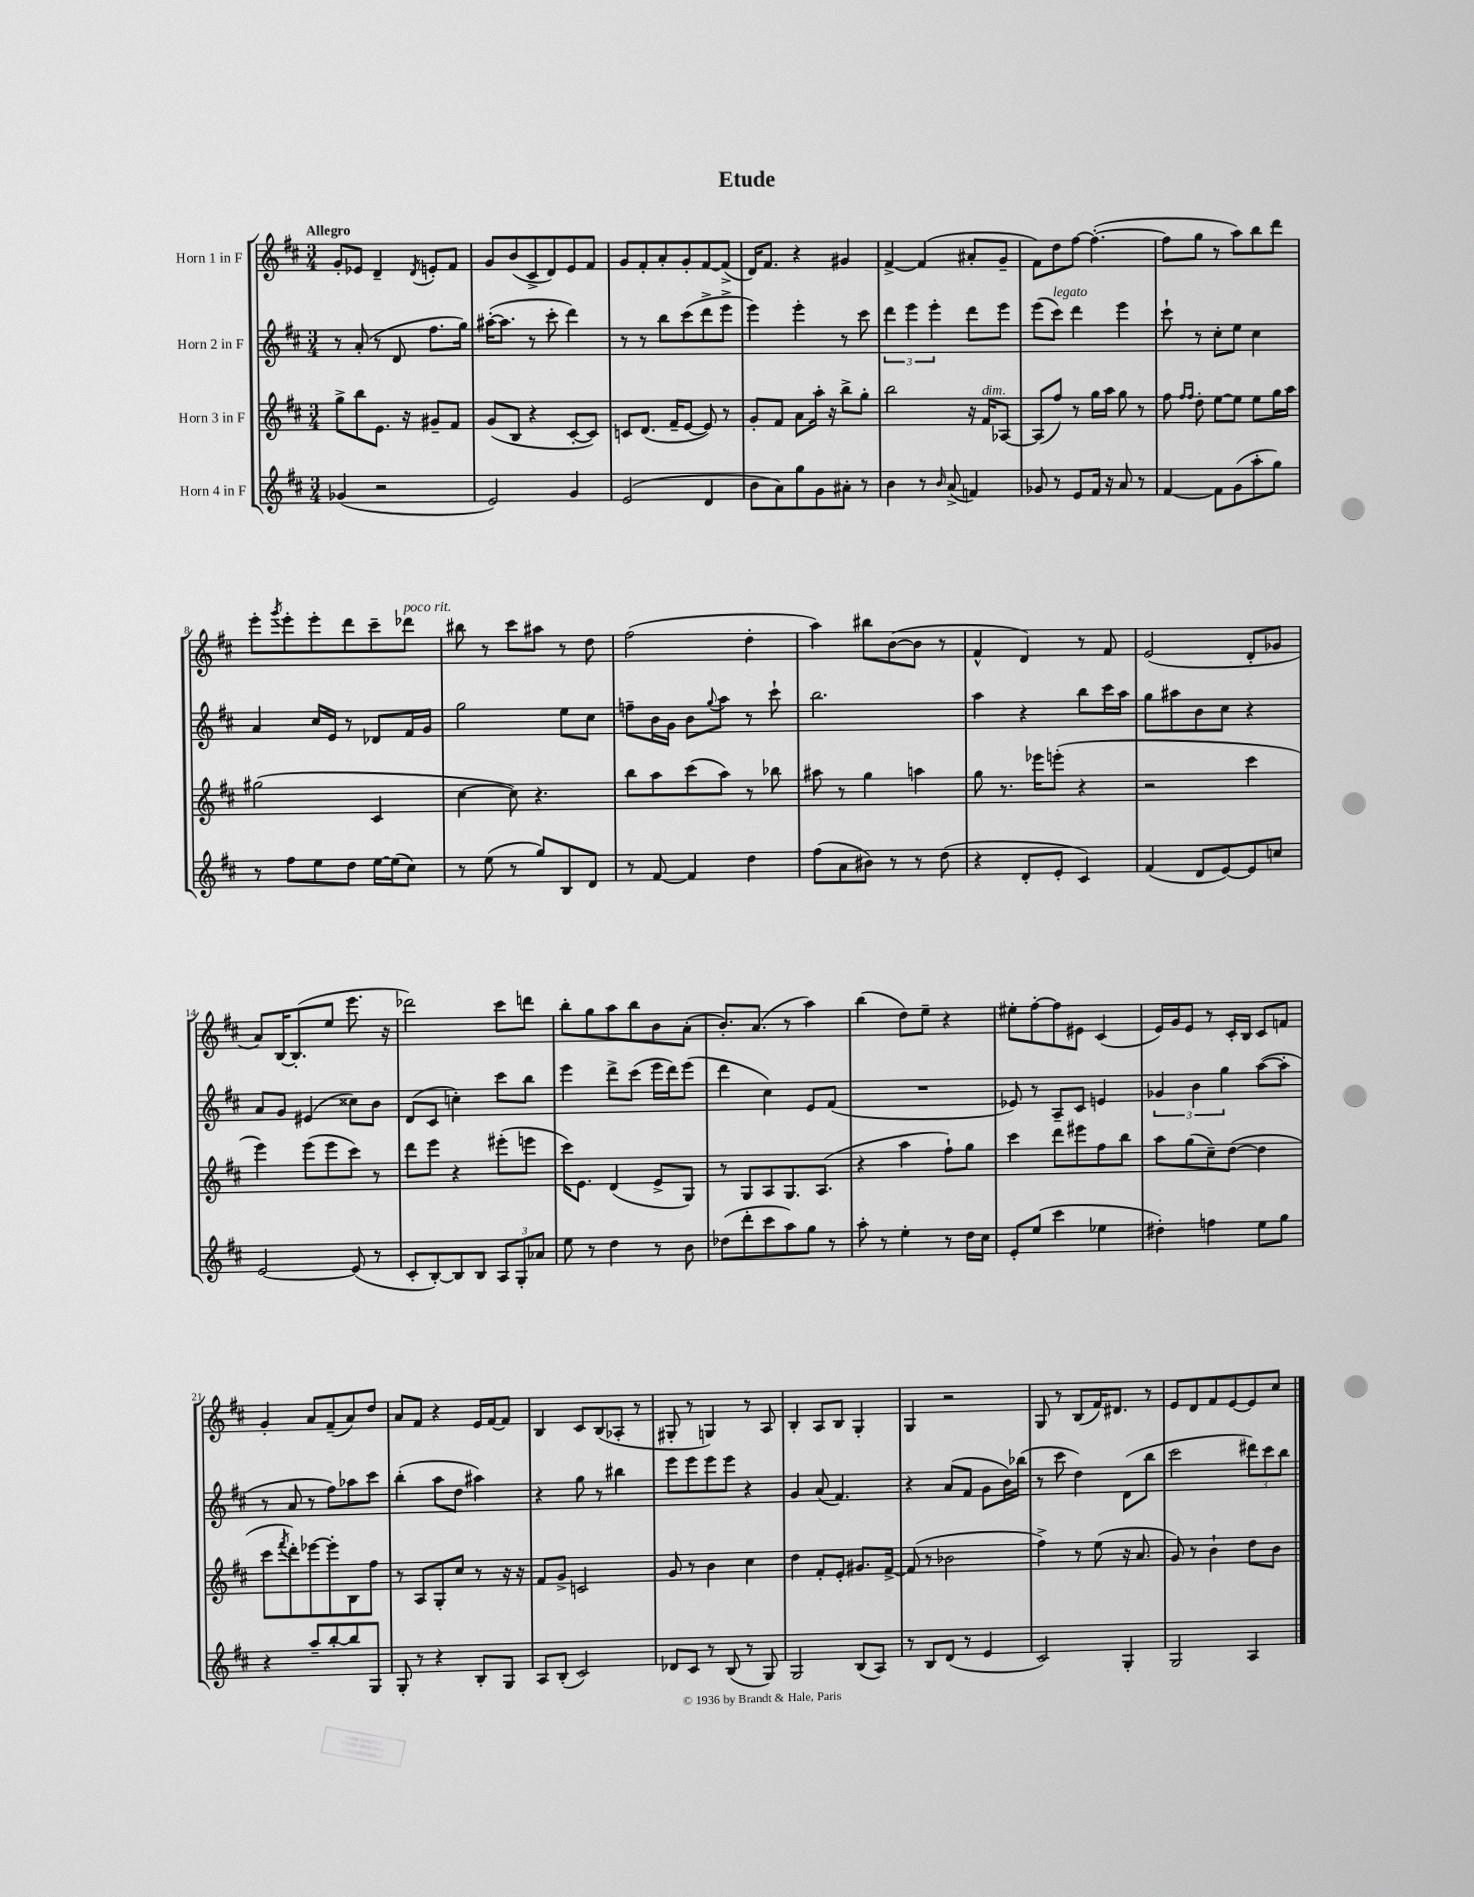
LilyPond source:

\header { title = "Etude" }
<<
\new StaffGroup <<
\new Staff = "s0" \with { instrumentName = "Horn 1 in F" } {
    \clef treble \key d \major \numericTimeSignature \time 3/4 \tempo "Allegro"
    g'8-. ees'8 d'4-- \acciaccatura { d'8 } e'8-. fis'8 |
    g'8 b'8( cis'8-> d'8) e'8 fis'8 |
    g'8 fis'8-. a'8-. g'8-. fis'8~ fis'8->( |
    d'16) fis'8. r4 gis'4 |
    fis'4~-> fis'4( ais'8-. g'8-- |
    fis'8) d''8 fis''8~ fis''4.~-.( |
    fis''8 g''8 r8 a''8) b''8 d'''8 |
    e'''8-. \acciaccatura { g'''8 } e'''8-. e'''8-. d'''8 cis'''8-- des'''8^\markup { \italic "poco rit." } |
    bis''8 r8 cis'''8 ais''8 r8 d''8 |
    fis''2( d''4-. |
    a''4) bis''8 b'8~( b'8 r8 |
    fis'4-^ d'4) r8 fis'8 |
    e'2( d'8-. ges'8 |
    a'8) b16~ b8.-.( e''8 e'''8. r16 |
    des'''2) cis'''8 d'''8 |
    b''8-. g''8 a''8 b''8 b'8 a'8-.( |
    b'8.-.) a'8.( r8 a''4) |
    b''4( d''8) e''8-- r4 |
    eis''8-. fis''8~-. fis''8 eis'8 cis'4( |
    e'16) g'16 e'8 r8 cis'16-. b16 cis'8 f'8 |
    g'4-. a'8 fis'8--( a'8) d''8 |
    a'8 fis'8 r4 e'16 fis'16~ fis'8 |
    b4 cis'8 b8( aes8-. r8 |
    gis8-. r8 g4) r8 a8 |
    b4-. a8 b8 g4-. |
    g4 r2 |
    g8 r8 b8( fis'16) dis'8. r8 |
    e'8 d'8 fis'8 e'8~ e'8 cis''8 \bar "|." |
}
\new Staff = "s1" \with { instrumentName = "Horn 2 in F" } {
    \clef treble \key d \major \numericTimeSignature \time 3/4
    r8 a'8-.( r8 d'8 fis''8. g''16) |
    ais''16~-.( ais''8. r8 cis'''8-. d'''4) |
    r8 r8 b''8 cis'''8( d'''8-> e'''8-> |
    e'''4) e'''4-. r8 cis'''8 |
    \tuplet 3/2 { d'''4 e'''4 e'''4-. } d'''8 e'''8 |
    e'''8( cis'''8^\markup { \italic "legato" }) d'''4 e'''4 |
    cis'''8-! r8 cis''8-. e''8 cis''4 |
    a'4 cis''16 e'16 r8 des'8 fis'16 g'16 |
    g''2 e''8 cis''8 |
    f''8-- b'16 g'16 b'8 \appoggiatura { g''8 } a''8 r8 cis'''8-! |
    b''2. |
    a''4 r4 b''8 cis'''16 a''16 |
    g''8 ais''8 b'8 cis''8 r4 |
    a'8 g'8 eis'4( cisis''8) b'8 |
    d'8( cis'8 c''4-.) cis'''8 b''8 |
    e'''4 d'''8-> cis'''8( e'''16 d'''16) e'''8( |
    d'''4 cis''4) e'8 fis'8( |
    R2. |
    ees'8) r8 a8-- cis'8 e'4 |
    \tuplet 3/2 { ges'4 b'4 g''4 } a''8~( a''8-. |
    r8 a'8 r8 fis''8) aes''8 cis'''8 |
    b''4-.( a''8 d''8 ais''4) |
    r4 g''8 r8 bis''4 |
    e'''8 e'''8 e'''8 e'''8 r4 |
    g'4 a'8( fis'4.) |
    r4 a'8( fis'8 g'8 b'16) bes''16( |
    r8 cis'''8 d''4) d'8( b''8 |
    cis'''2 \tuplet 3/2 { dis'''8) cis'''8 b''8 } \bar "|." |
}
\new Staff = "s2" \with { instrumentName = "Horn 3 in F" } {
    \clef treble \key d \major \numericTimeSignature \time 3/4
    g''8-> b''8 e'8. r16 gis'8-- fis'8 |
    g'8( b8 r4 cis'8~-. cis'8) |
    c'8 d'8.( fis'16-- e'8~ e'8) r8 |
    g'8-. fis'8 a'8 a''16-. r16 b''8-> g''8-. |
    b''2 r16 fis'16^\markup { \italic "dim." } aes8~ |
    aes8( fis''8) r8 g''16 a''16 g''8 r8 |
    fis''8 \grace { fis''16 fis''16 } d''8-. e''8~ e''8 e''8 g''16 a''16 |
    gis''2( cis'4 |
    cis''4~ cis''8) r4. |
    b''8 a''8 cis'''8( a''8) r8 bes''8 |
    ais''8 r8 g''4 a''4 |
    g''8 r8. ees'''16 e'''8-.( r4 |
    r2 cis'''4 |
    e'''4) e'''8( e'''8 cis'''8) r8 |
    d'''8 e'''8 r4 eis'''8-.( e'''8 |
    cis'''16) e'8. d'4( e'8-> g8) |
    r8 g8 a8 g8. a8.( |
    r4 a''4 fis''8-!) g''8 |
    cis'''4 d'''8 eis'''8 fis''8 b''8 |
    a''8 g''8( cis''8--) d''8~( d''4 |
    cis'''8 \acciaccatura { fis'''8 } d'''8-.) ees'''8~ ees'''8-. b8 fis''8 |
    r8 a8 g8-. cis''8 r8 r16 r16 |
    fis'8 g'8-> c'2 |
    g'8 r8 b'4 cis''4 |
    d''4 fis'8-. e'8-. gis'8. fis'16~-> |
    fis'8( r8 bes'2 |
    fis''4->) r8 e''8( r16 a'8. |
    g'8) r8 b'4-! d''8 b'8 \bar "|." |
}
\new Staff = "s3" \with { instrumentName = "Horn 4 in F" } {
    \clef treble \key d \major \numericTimeSignature \time 3/4
    ges'4( r2 |
    e'2) g'4 |
    e'2( d'4 |
    b'8 a'8) g''8 g'8 ais'8-. r8 |
    b'4 r8 \grace { b'16 } a'8->( f'4) |
    ges'8 r8 e'8 fis'16 r16 a'8 r8 |
    fis'4~ fis'8 g'8( a''8-. g''8) |
    r8 fis''8 e''8 d''8 e''16~ e''16( cis''8) |
    r8 e''8( r8 g''8) b8 d'8 |
    r8 fis'8~ fis'4 d''4 |
    fis''8( a'8 bis'8) r8 r8 d''8( |
    r4 d'8-. e'8-. cis'4) |
    fis'4( d'8 e'8~) e'8 c''8 |
    e'2~ e'8( r8 |
    cis'8-. b8~-.) b8 b8 \tuplet 3/2 { a8 g8-. aes'8 } |
    e''8 r8 d''4 r8 b'8 |
    des''8( d'''8-. cis'''8 a''8) g''8 r8 |
    a''8-. r8 e''4-. r8 d''16 cis''16 |
    e'8-. e''8( cis'''4 ees''4 |
    dis''4-.) f''4 e''8 g''8 |
    r4 a''8-- b''8~-. b''8 g8 |
    g8-. r8 r4 b8-. g8 |
    a8 b8-.( cis'2) |
    des'8 cis'8 r8 b8( r8 g8) |
    g2 b8( a8) |
    r8 b8 d'8( r8 e'4 |
    cis'2) g4-. |
    g2 a4 \bar "|." |
}
>>
>>
